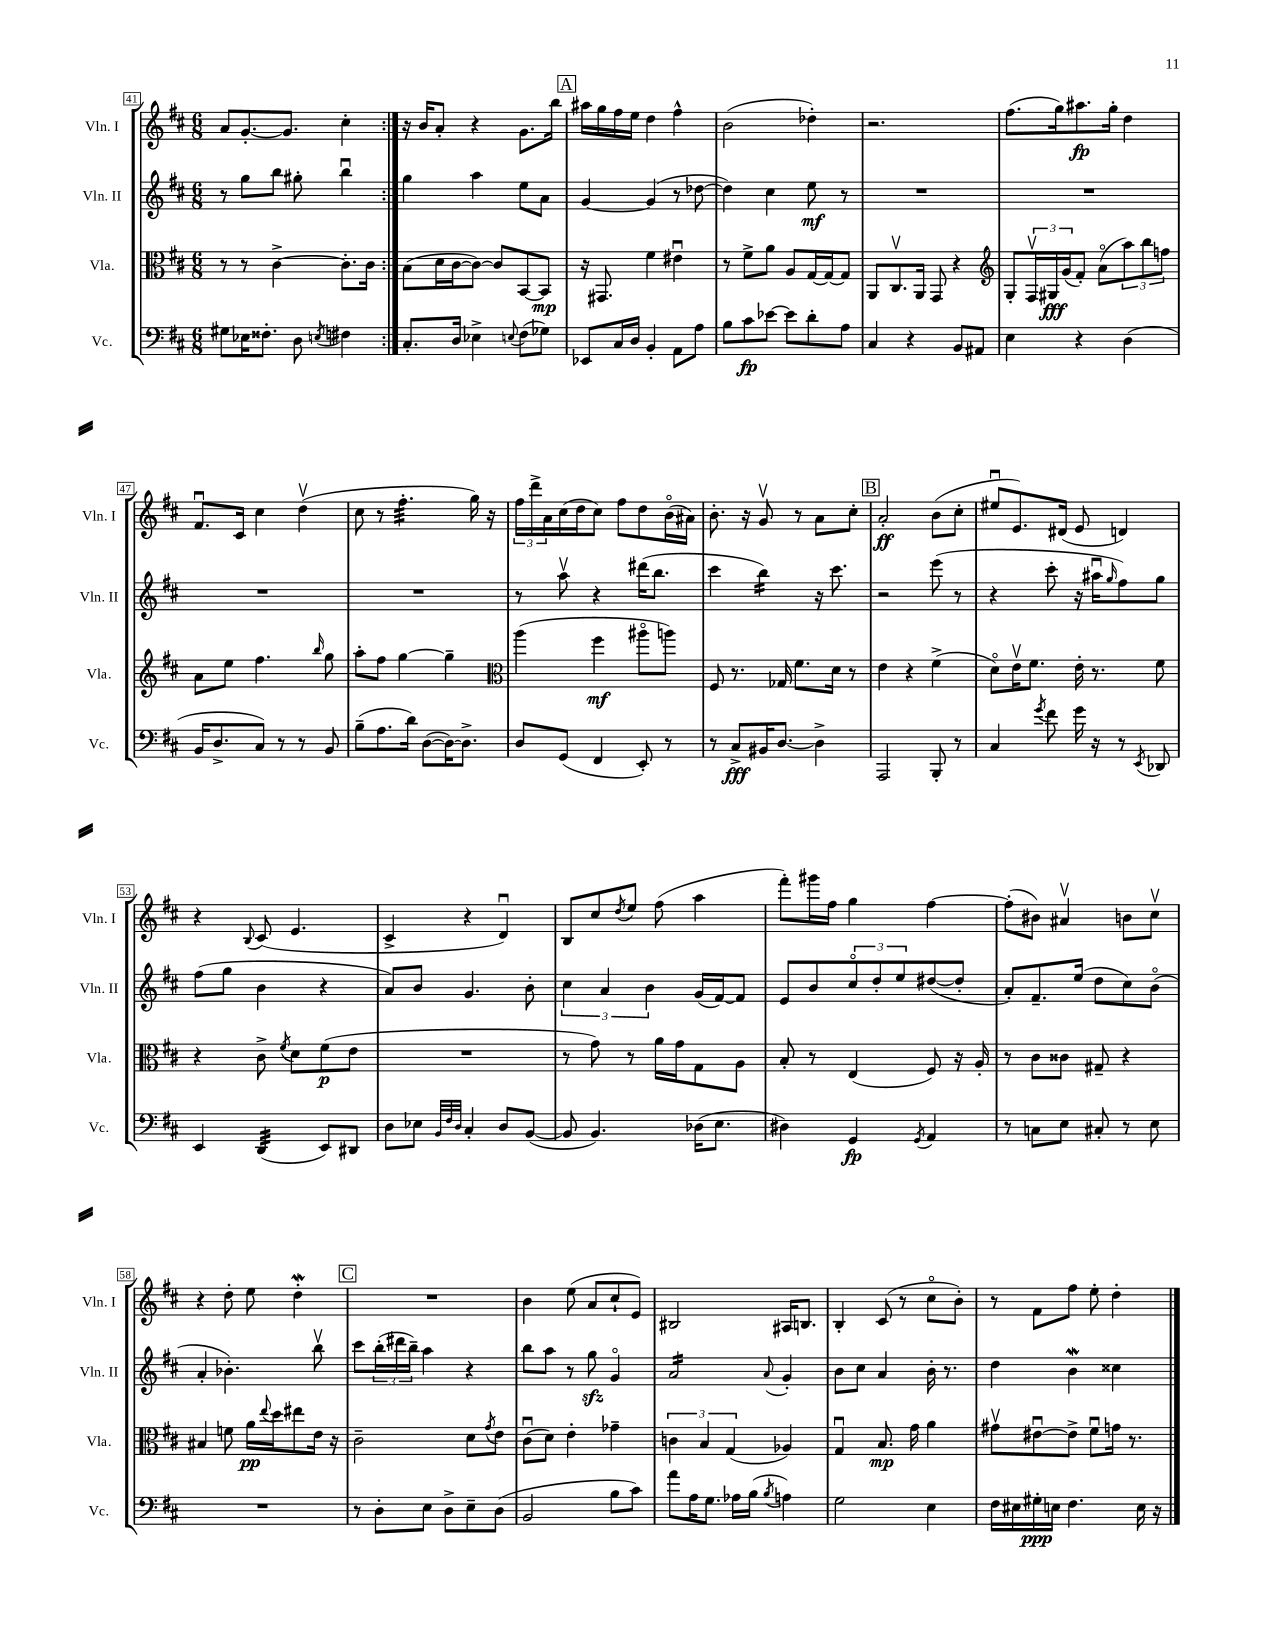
<<
\new StaffGroup <<
\new Staff = "s0" \with { instrumentName = "Vln. I" shortInstrumentName = "Vln. I" } {
    \clef treble \key d \major \numericTimeSignature \time 6/8
    \repeat volta 2 { a'8 g'8.~-. g'8. cis''4-. | }
    r16 b'16 a'8-. r4 g'8. b''16 |
    \mark \markup { \box "A" } ais''16 g''16 fis''16 e''16 d''4 fis''4-^ |
    b'2( des''4-.) |
    r2. |
    fis''8.( g''16) ais''8.\fp g''16-. d''4 |
    fis'8.\downbow cis'16 cis''4 d''4\upbow( |
    cis''8 r8 fis''4.:32-. g''16) r16 |
    \tuplet 3/2 { fis''16 d'''16-> a'16 } cis''16( d''16 cis''8) fis''8 d''8 b'16\flageolet( ais'16) |
    b'8.-. r16 g'8\upbow r8 a'8 cis''8-. |
    \mark \markup { \box "B" } a'2-.\ff b'8( cis''8-. |
    eis''8\downbow e'8.) dis'16( e'8 d'4) |
    r4 \appoggiatura { b8 } cis'8( e'4. |
    cis'4-> r4 d'4\downbow) |
    b8 cis''8 \acciaccatura { d''8 } e''8 fis''8( a''4 |
    fis'''8-.) gis'''16 fis''16 g''4 fis''4~ |
    fis''8-.( bis'8) ais'4\upbow b'8 cis''8\upbow |
    r4 d''8-. e''8 d''4-.\mordent |
    \mark \markup { \box "C" } R2. |
    b'4 e''8( a'8 cis''8-! e'8) |
    bis2 ais16 b8. |
    b4-. cis'8( r8 cis''8\flageolet b'8-.) |
    r8 fis'8 fis''8 e''8-. d''4-. \bar "|." |
}
\new Staff = "s1" \with { instrumentName = "Vln. II" shortInstrumentName = "Vln. II" } {
    \clef treble \key d \major \numericTimeSignature \time 6/8
    \repeat volta 2 { r8 g''8 b''8 gis''8-. b''4\downbow | }
    g''4 a''4 e''8 a'8 |
    \mark \markup { \box "A" } g'4~ g'4( r8 des''8~ |
    des''4) cis''4 e''8\mf r8 |
    R2. |
    R2. |
    R2. |
    R2. |
    r8 a''8\upbow r4 dis'''16( b''8. |
    cis'''4 b''4:16) r16 cis'''8. |
    \mark \markup { \box "B" } r2 e'''8( r8 |
    r4 cis'''8-. r16 ais''16\downbow \grace { g''16 } fis''8) g''8 |
    fis''8( g''8 b'4 r4 |
    a'8) b'8 g'4. b'8-. |
    \tuplet 3/2 { cis''4 a'4 b'4 } g'16( fis'16~) fis'8 |
    e'8 b'8 \tuplet 3/2 { cis''8\flageolet d''8-. e''8 } dis''8~( dis''8-. |
    a'8-.) fis'8.-- e''16( d''8 cis''8) b'8\flageolet( |
    a'4-. bes'4.-.) b''8\upbow |
    \mark \markup { \box "C" } cis'''8 \tuplet 3/2 { b''16-.( dis'''16 b''16--) } a''4 r4 |
    b''8 a''8 r8 g''8\sfz g'4\flageolet |
    a'2:16 \appoggiatura { a'8 } g'4-. |
    b'8 cis''8 a'4 b'16-. r8. |
    d''4 b'4\mordent cisis''4 \bar "|." |
}
\new Staff = "s2" \with { instrumentName = "Vla." shortInstrumentName = "Vla." } {
    \clef alto \key d \major \numericTimeSignature \time 6/8
    \repeat volta 2 { r8 r8 cis'4~-> cis'8.-. cis'16 | }
    b8( d'16 cis'16~ cis'8~) cis'8 b,8~ b,8\mp |
    \mark \markup { \box "A" } r16 gis,8. fis'4 eis'4\downbow |
    r8 fis'8-> a'8 a8 g16~ g16~ g8 |
    a,8 cis8.\upbow a,16 g,8 r4 |
    \clef treble g8-. \tuplet 3/2 { fis16\upbow gis16\fff g'16( } fis'8-.) a'8\flageolet( \tuplet 3/2 { a''8) b''8 f''8 } |
    a'8 e''8 fis''4. \grace { b''16 } g''8 |
    a''8-. fis''8 g''4~ g''4-- |
    \clef alto a''4( fis''4\mf ais''8\flageolet a''8) |
    fis8 r8. ges16 fis'8. d'16 r8 |
    \mark \markup { \box "B" } e'4 r4 fis'4->( |
    d'8\flageolet) e'16\upbow fis'8. e'16-. r8. fis'8 |
    r4 cis'8-> \acciaccatura { fis'8 } d'8 fis'8\p( e'8 |
    R2. |
    r8 g'8) r8 a'16 g'16 g8 a8 |
    b8-. r8 e4( fis8) r16 a16-. |
    r8 cis'8 cisis'8 gis8-- r4 |
    bis4 f'8 a'16\pp \appoggiatura { e''8 } d''16 eis''8 e'16 r16 |
    \mark \markup { \box "C" } cis'2-- d'8 \acciaccatura { g'8 } e'8 |
    cis'8\downbow( d'8) e'4-. ges'4-- |
    \tuplet 3/2 { c'4 b4 g4( } aes4) |
    g4\downbow b8.\mp g'16 a'4 |
    gis'8\upbow eis'8~\downbow eis'8-> fis'8\downbow g'16 r8. \bar "|." |
}
\new Staff = "s3" \with { instrumentName = "Vc." shortInstrumentName = "Vc." } {
    \clef bass \key d \major \numericTimeSignature \time 6/8
    \repeat volta 2 { gis8 ees16 fisis8.-. d8 \acciaccatura { e8 } fis4 | }
    cis8.-. d16 ees4-> \appoggiatura { e8 } fis8( ges8) |
    \mark \markup { \box "A" } ees,8 cis16 d16 b,4-. a,8 a8 |
    b8 cis'8\fp ees'8~ ees'8 d'8-. a8 |
    cis4 r4 b,8 ais,8 |
    e4 r4 d4( |
    b,16 d8.-> cis8) r8 r8 b,8 |
    b8--( a8. d'16) d8~( d16~) d8.-> |
    d8 g,8( fis,4 e,8-.) r8 |
    r8 cis8->\fff bis,16 d8.~ d4-> |
    \mark \markup { \box "B" } a,,2 b,,8-. r8 |
    cis4 \acciaccatura { g'8 } fis'8 g'16 r16 r8 \acciaccatura { e,8 } des,8 |
    e,4 d,4:32( e,8) dis,8 |
    d8 ees8 \grace { b,32 fis32 d32 } cis4-. d8 b,8~( |
    b,8 b,4.) des16( e8. |
    dis4) g,4\fp \acciaccatura { g,8 } a,4 |
    r8 c8 e8 cis8-. r8 e8 |
    R2. |
    \mark \markup { \box "C" } r8 d8-. e8 d8-> e8-- d8( |
    b,2 b8 cis'8) |
    a'8 a16 g8. aes16 b16( \acciaccatura { b8 } a4) |
    g2 e4 |
    fis16 eis16 gis16-.\ppp e16 fis4. e16 r16 \bar "|." |
}
>>
>>
\layout { \context { \Score currentBarNumber = #41 \override BarNumber.stencil = #(make-stencil-boxer 0.1 0.3 ly:text-interface::print) } }
